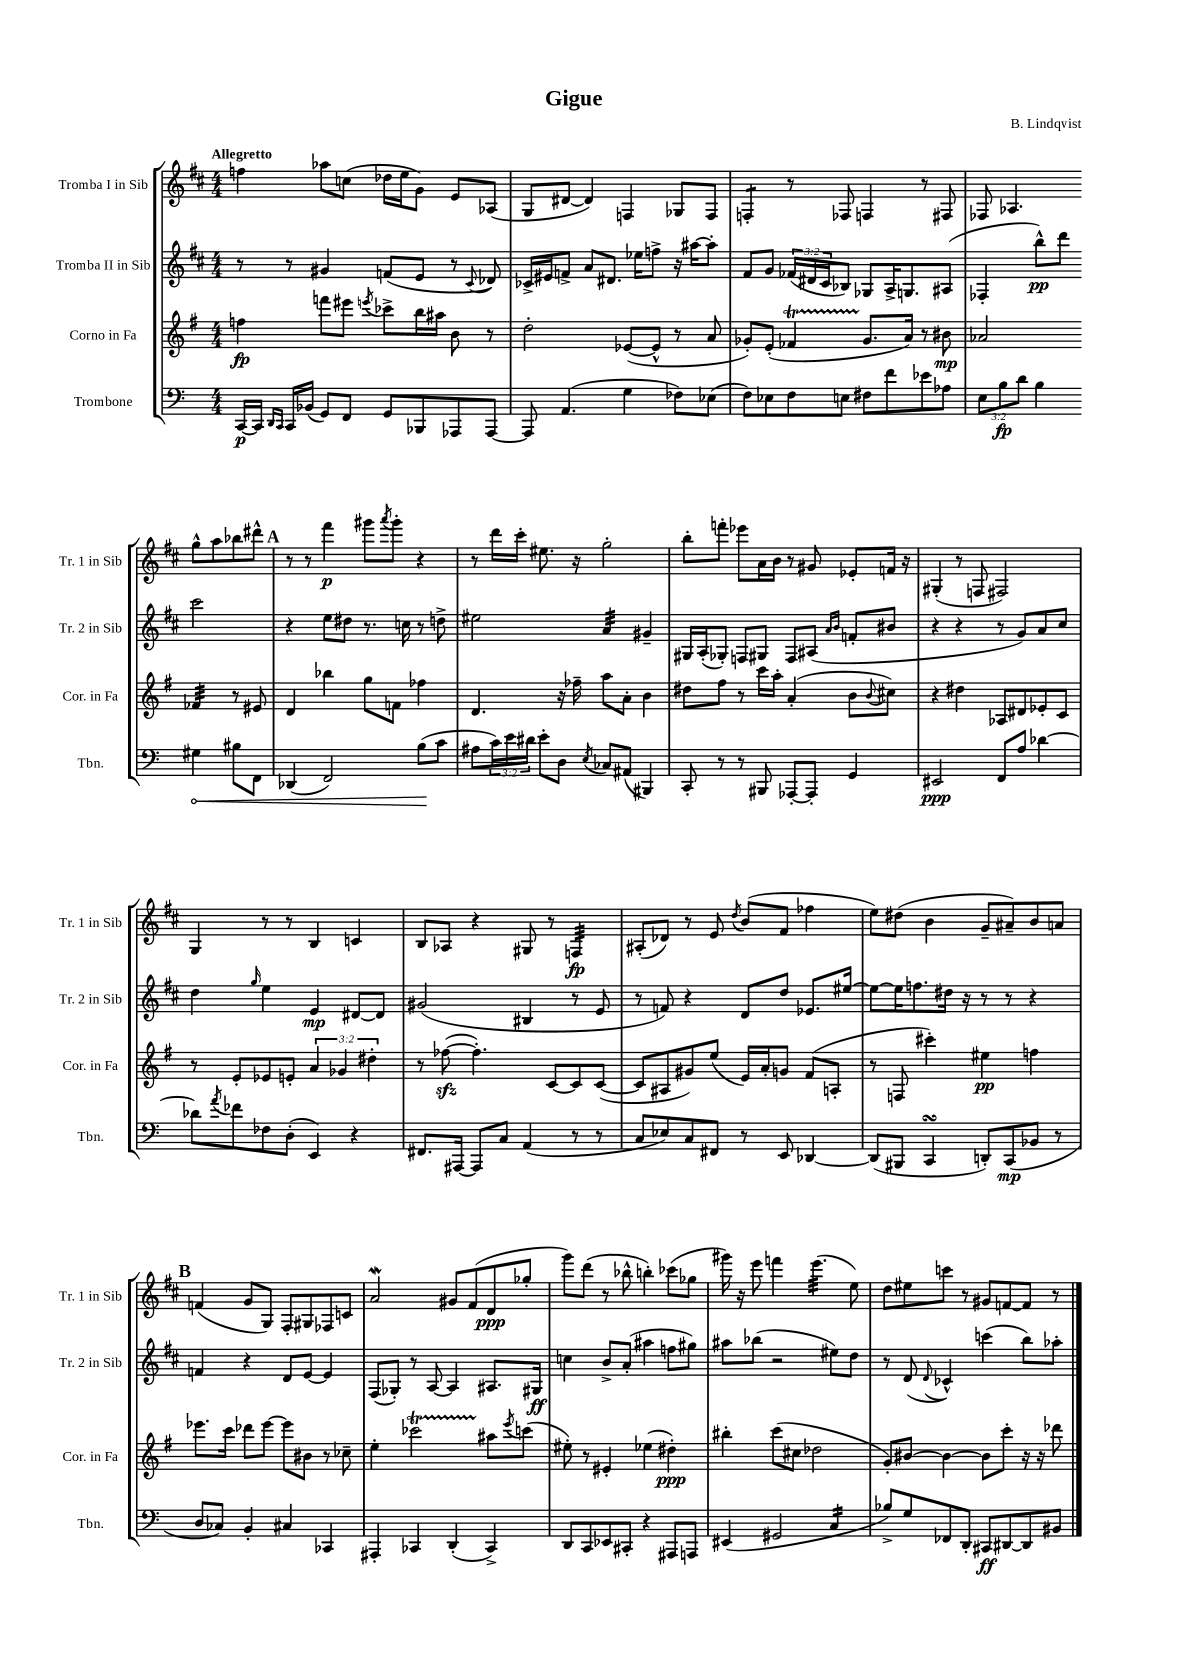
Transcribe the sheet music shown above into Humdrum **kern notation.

**kern	**kern	**kern	**kern
*staff4	*staff3	*staff2	*staff1
*clefF4	*clefG2	*clefG2	*clefG2
*k[]	*k[f#]	*k[f#c#]	*k[f#c#]
*M4/4	*M4/4	*M4/4	*M4/4
[16CC	4ff	8r	4ff
16CC]	.	.	.
16qqDD	.	.	.
16qqCC	.	.	.
16CC	.	8r	.
(16BB-	.	.	.
8GG)	8fff	4g#	8aa-
8FF	8eee#	.	(8cc
.	8qeee	.	.
8GG	8ccc-^	(8f	16dd-
.	.	.	16ee
8BBB-	16bb	8e	8g)
.	16aa#	.	.
8AAA-	8b	8r	8e
.	.	8qqc#	.
[8AAA-	8r	8d-)	(8A-
=	=	=	=
8AAA-]	2dd'	16c-^	8G
.	.	16e#	.
(4.AA	.	8f^	[8d#
.	.	8a	4d#])
.	.	8.d#	.
4G	([8e-	.	4F
.	.	16ee-	.
.	8e-^^]	8ff^	.
8F-)	8r	16r	8G-
.	.	[16aa#	.
(8E-	8a	8aa#']	8F
=	=	=	=
8F)	8g-')	8f#	4F'
8E-	(8e'	8g	.
8F	4f-	(24f-	8r
.	.	24d#	.
.	.	24c#	.
8E	.	8B-)	8F-
8F#	8.g-	8G-	4F
8f	.	16A^	.
.	16a)	8.G	.
8e-	8r	.	8r
8A-	8b#	(8A#	8F#
=	=	=	=
12E	2a-	4F-'	8F-
12B	.	.	.
.	.	.	4.A-
12d	.	.	.
4B	.	8bb^^)	.
.	.	8ddd	.
4G#	4f-	2ccc#	8gg^^
.	.	.	8aa
8B#	8r	.	8bb-
8FF	8e#	.	8ddd#^^
=	=	=	=
(4DD-	4d	4r	8r
.	.	.	8r
2FF)	4bb-	8ee	4fff#
.	.	8dd#	.
.	8gg	8.r	8ggg#
.	.	.	8qaaa
.	8f	.	8ggg#'
.	.	16cc	.
(8B	4ff-	8r	4r
8c	.	8dd^	.
=	=	=	=
8A#	4.d	2ee#	8r
24c)	.	.	16ddd
24e	.	.	.
.	.	.	16ccc#'
24d#	.	.	.
8e'	.	.	8.ee#
8D	16r	.	.
.	16ff-~	.	16r
8qE	.	.	.
8C-	8aa	4a	2gg'
(8AA#	8a'	.	.
4BBB#)	4b	4g#~	.
=	=	=	=
8CC'	8dd#	16G#	8bb'
.	.	(16A'	.
8r	8ff#	8G-')	8fff'
8r	8r	8F	8eee-
8BBB#	16ccc	8G#	16a
.	16aa'	.	16b
[8AAA-'	(4a'	8F	8r
8AAA-']	.	(8A#	8g#
.	.	16qqa	.
.	.	16qqb	.
4GG	8b	8f'	8e-'
.	8qqb	.	.
.	8cc#)	8b#	16f
.	.	.	16r
=	=	=	=
2EE#	4r	4r	(4G#'
.	4dd#	4r	8r
.	.	.	8F
8FF	8A-	8r	2F#)
8A	8d#	8g)	.
[4d-	8e-'	8a	.
.	8c	8cc#	.
=	=	=	=
8d-]	8r	4dd	4G
8qa	.	.	.
8f-	8e'	.	.
.	.	16qqgg	.
8F-	8e-	4ee	8r
(8D'	8e'	.	8r
4EE)	6a	4e	4B
.	6g-	.	.
4r	.	[8d#	4c
.	6dd#'	.	.
.	.	8d#]	.
=	=	=	=
8.FF#	8r	(2g#	8B
.	([8ff-	.	8A-
[16AAA#	.	.	.
8AAA#]	4.ff-'])	.	4r
8C	.	.	.
(4AA	.	4B#	8G#
.	[8c	.	8r
8r	8c]	8r	4F
8r	([8c	8e	.
=	=	=	=
8C	8c]	8r	(8A#'
8E-)	8A#	8f)	8d-)
8C	8g#)	4r	8r
8FF#	(8ee	.	8e
.	.	.	8qdd
8r	16e)	8d	(8b
.	16a'	.	.
8EE	8g	8dd	8f#
[4DD-	(8f#	8.e-	4ff-
.	8A'	.	.
.	.	[16ee#	.
=	=	=	=
(8DD-]	8r	8ee#_	8ee)
8BBB#	8F	16ee#]	(8dd#
.	.	8.ff	.
4CC	4ccc#')	.	4b
.	.	16dd#	.
.	.	16r	.
8DD')	4ee#	8r	8g~
(8CC	.	8r	8a#~)
8BB-	4ff	4r	8b
8r	.	.	8a
=	=	=	=
8D	8.eee-	4f	(4f
8C-)	.	.	.
.	16ccc	.	.
4BB'	8ddd-	4r	8g
.	[8eee-	.	8G)
4C#	8eee-]	8d	8F#'
.	8b#	[8e	8G#
4CC-	8r	4e]	8F-
.	8cc-~	.	8c
=	=	=	=
4AAA#'	4ee'	(8F#	2a
.	.	8G-')	.
4CC-	2ccc-	8r	.
.	.	[8A	.
(4DD'	.	4A]	8g#
.	.	.	(8f#
4CC-^)	8aa#	8.A#	8d
.	8qeee	.	.
.	(8ccc	.	8gg-'
.	.	16G#	.
=	=	=	=
8DD	8ee#')	4cc	8ggg)
8CC	8r	.	(8ddd
8EE-	4e#'	8b^	8r
8CC#'	.	(8a'	8bb-^^
4r	(4ee-	4aa#	4bb')
8AAA#	4dd#')	8ff	(8ccc-
8AAA	.	8gg#)	8gg-
=	=	=	=
(4EE#	4bb#'	8aa#	16ggg#)
.	.	.	16r
.	.	(8bb-	8eee
2GG#	(8ccc	2r	4fff
.	8cc#	.	.
.	2dd-	.	(4.eee
4C	.	8ee#)	.
.	.	8dd	8ee)
=	=	=	=
8B-^)	8g')	8r	8dd
8G	[8b#	(8d	8ee#
.	.	8qqd	.
8FF-	4b#_	4c-^^)	8ccc
8DD'	.	.	8r
8CC#	8b#]	(4ccc	8g#
[8DD#	8ccc'	.	[8f
8DD#]	16r	8bb)	8f]
.	16r	.	.
8BB#	8ddd-	8aa-'	8r
==	==	==	==
*-	*-	*-	*-
